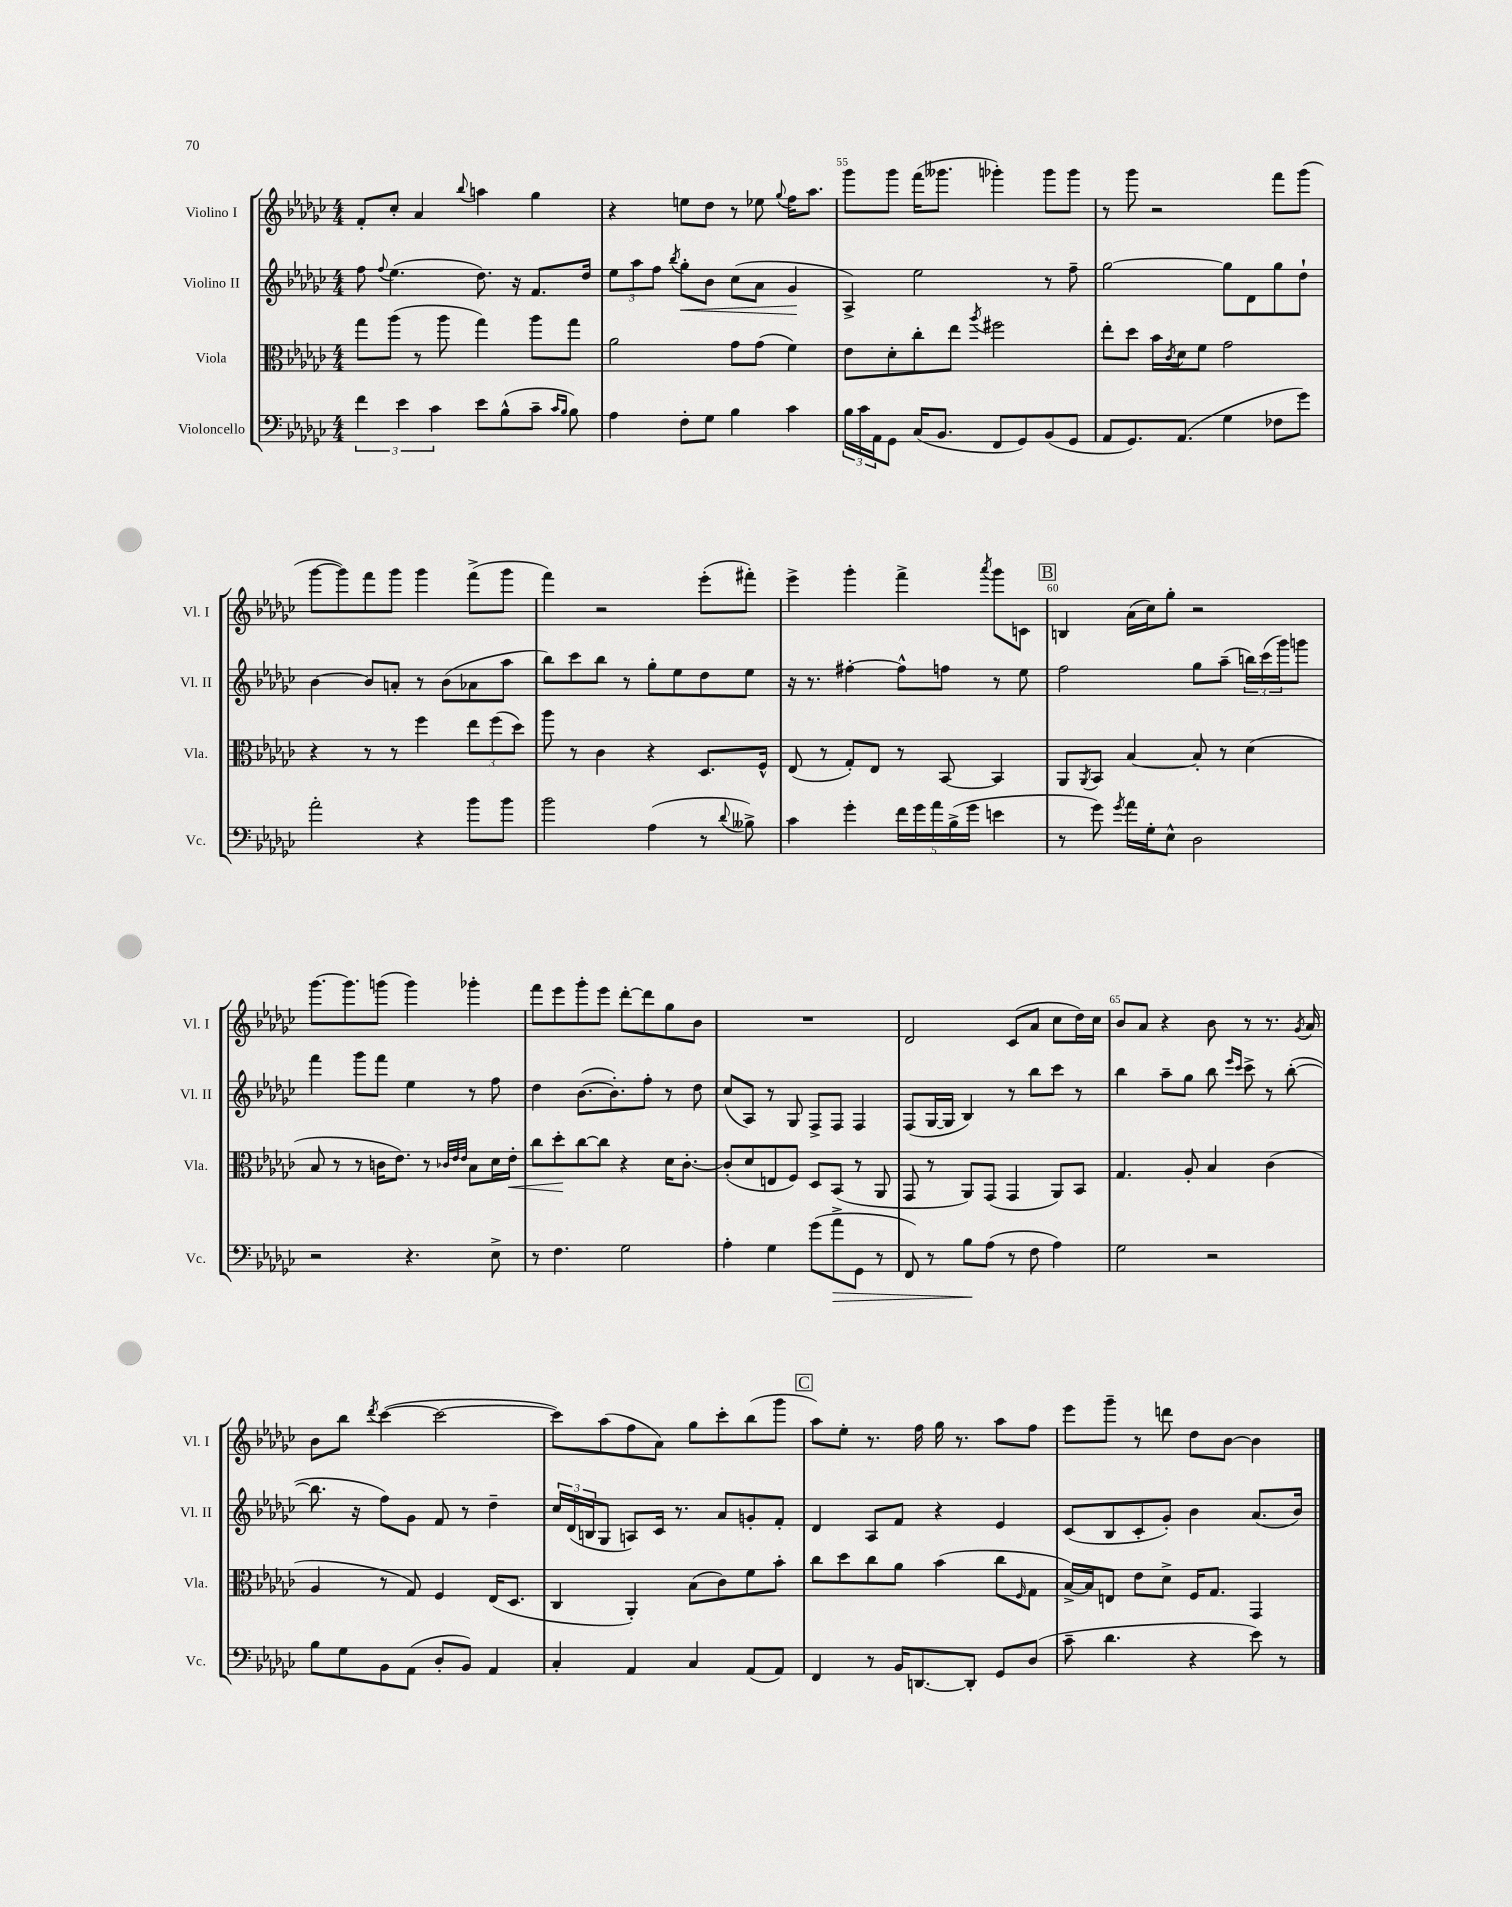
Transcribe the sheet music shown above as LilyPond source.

<<
\new StaffGroup <<
\new Staff = "s0" \with { instrumentName = "Violino I" shortInstrumentName = "Vl. I" } {
    \clef treble \key ges \major \numericTimeSignature \time 4/4
    f'8-. ces''8-. aes'4 \appoggiatura { bes''8 } a''4 ges''4 |
    r4 e''8 des''8 r8 ees''8 \appoggiatura { ges''8 } f''16 aes''8. |
    ges'''8 ges'''8 f'''16( geses'''8. ges'''4-.) ges'''8 ges'''8 |
    r8 ges'''8 r2 f'''8 ges'''8( |
    ges'''8~ ges'''8) f'''8 ges'''8 ges'''4 f'''8->( ges'''8 |
    f'''4) r2 ees'''8-.( fis'''8-.) |
    ees'''4-> ges'''4-. f'''4-> \acciaccatura { aes'''8 } ges'''8 c'8 |
    \mark \markup { \box "B" } b4 aes'16( ces''16) ges''8-. r2 |
    ges'''8.~ ges'''8. g'''8( g'''4) ges'''4-. |
    f'''8 ees'''8 ges'''8-. ees'''8 des'''8~-. des'''8 ges''8 bes'8 |
    R1 |
    des'2 ces'8( aes'8 ces''8 des''16) ces''16 |
    bes'8 aes'8 r4 bes'8 r8 r8. \acciaccatura { ges'8 } aes'16 |
    bes'8 bes''8 \acciaccatura { des'''8 } ces'''4~( ces'''2~ |
    ces'''8) aes''8( f''8 aes'8) ges''8 ces'''8-. bes''8( ges'''8 |
    \mark \markup { \box "C" } aes''8) ees''8-. r8. f''16 ges''16 r8. aes''8 f''8 |
    ees'''8 ges'''8-- r8 d'''8 des''8 bes'8~ bes'4 \bar "|." |
}
\new Staff = "s1" \with { instrumentName = "Violino II" shortInstrumentName = "Vl. II" } {
    \clef treble \key ges \major \numericTimeSignature \time 4/4
    f''8 \appoggiatura { f''8 } ees''4.( des''8.) r16 f'8. des''16 |
    \tuplet 3/2 { ees''8 aes''8 f''8 } \acciaccatura { bes''8 } ges''8-.\< bes'8 ces''8( aes'8 ges'4\! |
    aes4->) ees''2 r8 f''8-- |
    ges''2~ ges''8 des'8 ges''8 des''8-! |
    bes'4~ bes'8 a'8-. r8 bes'8( aes'8 aes''8 |
    bes''8) ces'''8 bes''8 r8 ges''8-. ees''8 des''8 ees''8 |
    r16 r8. fis''4~-. fis''8-^ f''8 r8 ees''8 |
    \mark \markup { \box "B" } f''2 ges''8 aes''8--( \tuplet 3/2 { b''16) ces'''16( ges'''16) } g'''8 |
    f'''4 ges'''8 f'''8 ees''4 r8 f''8 |
    des''4 bes'8.~( bes'8.-.) f''8-. r8 des''8 |
    ces''8( aes8) r8 ges8 f8-> f8 f4 |
    f8( ges16~ ges16 bes4) r8 bes''8 ces'''8 r8 |
    bes''4 aes''8-- ges''8 bes''8 \grace { ees'''16 ces'''16 } ces'''8-> r8 bes''8~-.( |
    bes''8. r16 f''8) ges'8 f'8 r8 des''4-- |
    \tuplet 3/2 { ces''16 des'16( b16 } ges8 a8) ces'16 r8. aes'8 g'8-. f'8-. |
    \mark \markup { \box "C" } des'4 aes8 f'8 r4 ees'4 |
    ces'8( bes8 ces'8-. ges'8-.) bes'4 aes'8.( bes'16) \bar "|." |
}
\new Staff = "s2" \with { instrumentName = "Viola" shortInstrumentName = "Vla." } {
    \clef alto \key ges \major \numericTimeSignature \time 4/4
    ges''8 aes''8( r8 aes''8 ges''4) aes''8 ges''8 |
    aes'2 ges'8 ges'8( f'4) |
    ees'8 des'8-. ces''8-. ees''8 \acciaccatura { aes''8 } fis''2 |
    ees''8-. des''8 bes'16 \acciaccatura { ces'8 } des'16 f'8 ges'2 |
    r4 r8 r8 f''4 \tuplet 3/2 { ees''8 f''8( des''8) } |
    aes''8 r8 ces'4 r4 des8. f16-^ |
    ees8( r8 ges8-.) ees8 r8 bes,8~ bes,4 |
    \mark \markup { \box "B" } aes,8 \acciaccatura { aes,8 } bes,8 bes4~ bes8-. r8 des'4( |
    bes8 r8 r8 c'16 ees'8.) r8 \grace { ces'32 ees'32 ees'32 } bes8 des'16 ees'16-.\< |
    ces''8 des''8-.\! ces''8~ ces''8 r4 des'16 ces'8.~-. |
    ces'8-.( des'8 e8 f8) des8 bes,8( r8 aes,8 |
    ges,8 r8 aes,8) ges,8( ges,4 aes,8) bes,8 |
    ges4. aes8-. bes4 ces'4( |
    aes4 r8 ges8) f4 ees16( des8. |
    ces4 aes,4-.) bes8( ces'8) f'8 bes'8-. |
    \mark \markup { \box "C" } ces''8 des''8 ces''8 aes'8 bes'4( ces''8 \grace { f16 } ges8 |
    bes16~->) bes16 e8 ees'8 des'8-> f16 ges8. ges,4 \bar "|." |
}
\new Staff = "s3" \with { instrumentName = "Violoncello" shortInstrumentName = "Vc." } {
    \clef bass \key ges \major \numericTimeSignature \time 4/4
    \tuplet 3/2 { f'4 ees'4 ces'4 } ees'8 bes8-^( ces'8-- \grace { ces'16 bes16 } bes8) |
    aes4 f8-. ges8 bes4 ces'4 |
    \tuplet 3/2 { bes16 ces'16 aes,16 } ges,8 ces16( bes,8. f,8 ges,8) bes,8( ges,8 |
    aes,8 ges,8.) aes,8.( ges4 fes8 ges'8) |
    aes'2-. r4 bes'8 bes'8 |
    bes'2 aes4( r8 \appoggiatura { des'8 } beses8->) |
    ces'4 ges'4-. \tuplet 5/4 { f'16 ges'16 aes'16 bes16->( ges'16 } e'4 |
    \mark \markup { \box "B" } r8 ges'8) \acciaccatura { ges'8 } aes'16 ges16-. ees8-^ des2 |
    r2 r4. ees8-> |
    r8 f4. ges2 |
    aes4-. ges4 ges'8( aes'8->\> ges,8 r8 |
    f,8) r8 bes8\! aes8( r8 f8 aes4) |
    ges2 r2 |
    bes8 ges8 bes,8 aes,8( des8-. bes,8) aes,4 |
    ces4-. aes,4 ces4 aes,8( aes,8) |
    \mark \markup { \box "C" } f,4 r8 bes,16 d,8.~ d,8-. ges,8 des8( |
    ces'8-- des'4. r4 ees'8) r8 \bar "|." |
}
>>
>>
\layout { \context { \Score currentBarNumber = #53 \override BarNumber.break-visibility = ##(#f #t #t) barNumberVisibility = #(every-nth-bar-number-visible 5) } }
